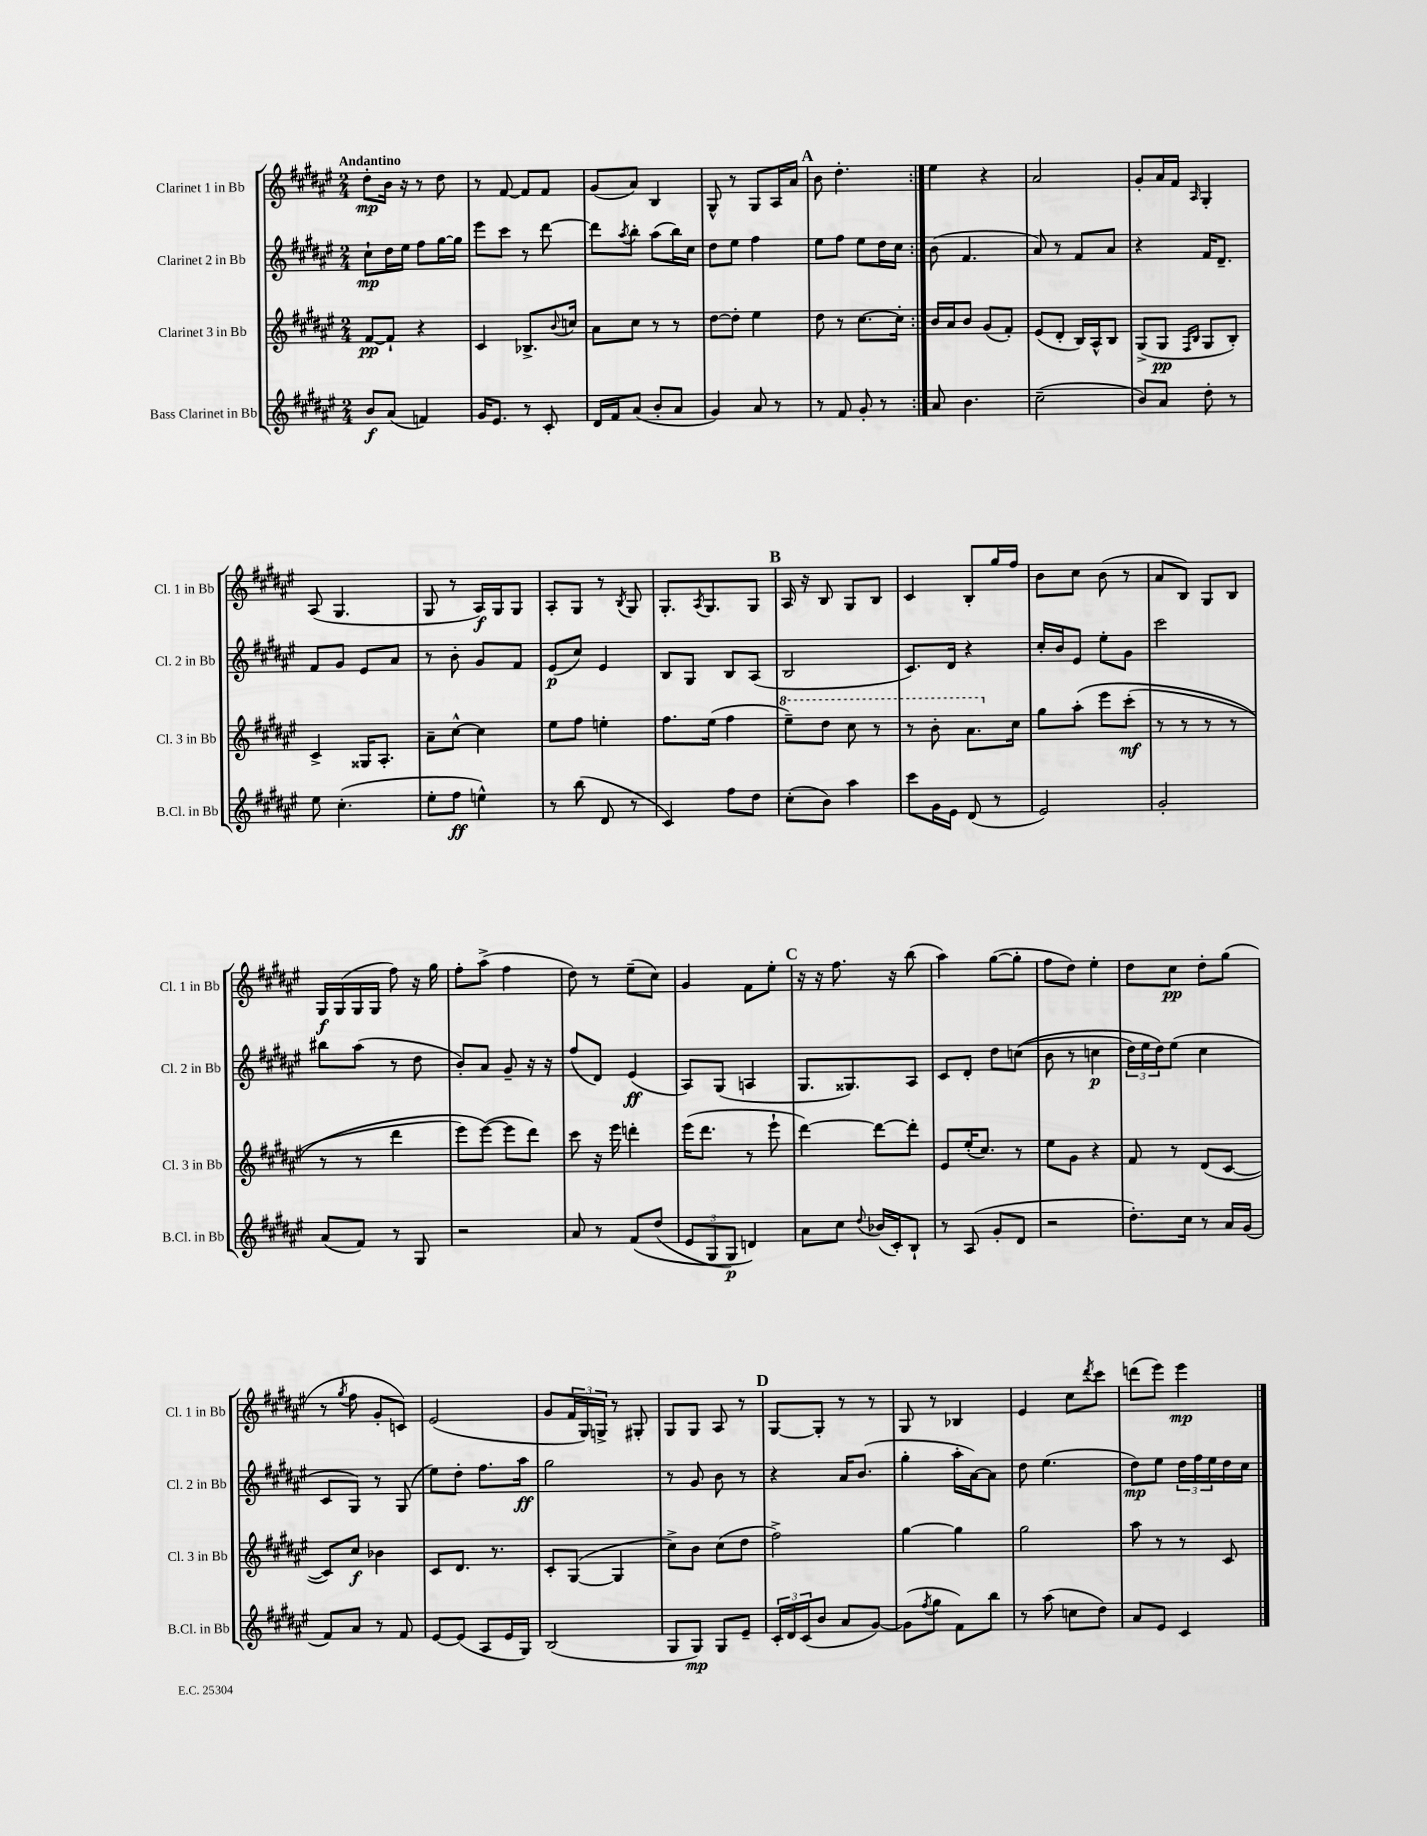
<<
\new StaffGroup <<
\new Staff = "s0" \with { instrumentName = "Clarinet 1 in Bb" shortInstrumentName = "Cl. 1 in Bb" } {
    \clef treble \key fis \major \numericTimeSignature \time 2/4 \tempo "Andantino"
    \repeat volta 2 { dis''8-.\mp b'16 r16 r8 dis''8 |
    r8 fis'8~ fis'8 fis'8 |
    gis'8( ais'8) b4 |
    gis8-^ r8 gis8 ais16 ais'16 |
    \mark \markup { \bold "A" } b'8 dis''4.-. | }
    eis''4 r4 |
    ais'2 |
    gis'8-. ais'16 fis'16 \grace { ais16 } gis4-. |
    ais8( gis4. |
    gis8 r8 ais16\f) gis16 gis8 |
    ais8-. gis8 r8 \acciaccatura { b8 } gis8 |
    gis8.-. \acciaccatura { ais8 } gis8. gis8 |
    \mark \markup { \bold "B" } ais16 r16 b8 gis8 b8 |
    cis'4 b8-. gis''16 fis''16 |
    b'8 cis''8 b'8( r8 |
    ais'8 b8) gis8 b8 |
    gis16\f gis16( gis16 gis16 fis''8) r16 gis''16 |
    fis''8-. ais''8->( fis''4 |
    dis''8) r8 eis''8--( cis''8) |
    gis'4 fis'8 eis''8-. |
    \mark \markup { \bold "C" } r16 r16 fis''8. r16 b''8( |
    ais''4) gis''8~( gis''8-. |
    fis''8 dis''8) eis''4-. |
    dis''8 cis''8\pp dis''8-. gis''8( |
    r8 \acciaccatura { gis''8 } fis''8 gis'8-. c'8) |
    eis'2( |
    gis'8 \tuplet 3/2 { fis'16 gis16) g16-> } r8 gis8-. |
    gis8 gis8 ais8 r8 |
    \mark \markup { \bold "D" } gis8~ gis8-. r8 r8 |
    gis8 r8 bes4 |
    eis'4 cis''8 \acciaccatura { dis'''8 } cis'''8 |
    d'''8( eis'''8) eis'''4\mp \bar "|." |
}
\new Staff = "s1" \with { instrumentName = "Clarinet 2 in Bb" shortInstrumentName = "Cl. 2 in Bb" } {
    \clef treble \key fis \major \numericTimeSignature \time 2/4
    \repeat volta 2 { cis''8-!\mp dis''16 eis''16 fis''8 gis''16~ gis''16 |
    eis'''8 cis'''8 r8 dis'''8~ |
    dis'''8 \acciaccatura { ais''8 } b''8-. ais''8( b''16) cis''16 |
    dis''8 eis''8 fis''4 |
    \mark \markup { \bold "A" } eis''8 fis''8 eis''8 dis''16 cis''16 | }
    b'8( fis'4. |
    ais'8) r8 fis'8 ais'8 |
    r4 fis'16 dis'8.-- |
    fis'8 gis'8 eis'8 ais'8 |
    r8 b'8-. gis'8 fis'8 |
    eis'8\p( cis''8) eis'4 |
    b8 gis8 b8 ais8( |
    \mark \markup { \bold "B" } b2 |
    cis'8.) dis'16 r4 |
    cis''16-. b'16 eis'8 eis''8-. gis'8 |
    cis'''2 |
    bis''8 ais''8( r8 dis''8 |
    b'8-.) ais'8 gis'8-- r16 r16 |
    fis''8( dis'8) eis'4\ff( |
    ais8) gis8( a4 |
    \mark \markup { \bold "C" } gis8. gisis8.) ais8 |
    cis'8 dis'8-. dis''8 c''8(\( |
    b'8 r8 c''4\p |
    \tuplet 3/2 { dis''16) eis''16 dis''16\) } eis''8( cis''4 |
    cis'8 gis8) r8 gis8( |
    eis''8) dis''8-. fis''8. ais''16\ff |
    gis''2 |
    r8 gis'8 b'8 r8 |
    \mark \markup { \bold "D" } r4 ais'16 b'8.( |
    gis''4-. ais''16-. ais'16~) ais'8 |
    dis''8 eis''4.( |
    dis''8\mp) eis''8 \tuplet 3/2 { dis''16 fis''16 eis''16 } dis''16 cis''16 \bar "|." |
}
\new Staff = "s2" \with { instrumentName = "Clarinet 3 in Bb" shortInstrumentName = "Cl. 3 in Bb" } {
    \clef treble \key fis \major \numericTimeSignature \time 2/4
    \repeat volta 2 { fis'8~\pp fis'8-! r4 |
    cis'4 bes8.-> \appoggiatura { b'8 } c''16 |
    ais'8 cis''8 r8 r8 |
    dis''8~ dis''8-. eis''4 |
    \mark \markup { \bold "A" } dis''8 r8 cis''8.~ cis''16-. | }
    b'16 ais'16 b'8 gis'8( fis'8-.) |
    eis'8( dis'8-. b16) ais16-^ b8 |
    gis8->( gis8\pp \grace { fis16 b16 } gis8 b8-.) |
    cis'4-> gisis16 ais8.-. |
    ais'8-- cis''8~-^ cis''4 |
    eis''8 fis''8 e''4-. |
    fis''8. eis''16( fis''4 |
    \mark \markup { \bold "B" } \ottava #1 eis'''8--) dis'''8 cis'''8 r8 |
    r8 b''8-. ais''8. \ottava #0 cis''16 |
    gis''8 ais''8-.\( eis'''8 cis'''8-.\mf( |
    r8 r8 r8 r8 |
    r8 r8 dis'''4 |
    eis'''8) eis'''8~(\) eis'''8 dis'''8) |
    cis'''8 r16 eis'''16 d'''4-. |
    eis'''16( dis'''8. r8 eis'''8-! |
    \mark \markup { \bold "C" } dis'''4~) dis'''8~ dis'''8-. |
    eis'8 eis''16-.( cis''8.) r8 |
    eis''8 gis'8 r4 |
    fis'8 r8 dis'8( cis'8~ |
    cis'8) cis''8\f bes'4 |
    cis'8 dis'8. r8. |
    cis'8-. gis8~( gis4 |
    cis''8->) b'8 cis''8( dis''8 |
    \mark \markup { \bold "D" } fis''2->) |
    gis''4~ gis''4 |
    gis''2 |
    ais''8 r8 r8 cis'8 \bar "|." |
}
\new Staff = "s3" \with { instrumentName = "Bass Clarinet in Bb" shortInstrumentName = "B.Cl. in Bb" } {
    \clef treble \key fis \major \numericTimeSignature \time 2/4
    \repeat volta 2 { b'8\f ais'8( f'4) |
    gis'16 eis'8. r8 cis'8-. |
    dis'16 fis'16 ais'8( b'8-. ais'8 |
    gis'4) ais'8 r8 |
    \mark \markup { \bold "A" } r8 fis'8 gis'8-. r8 | }
    ais'8 b'4. |
    cis''2--( |
    b'8) ais'8 dis''8-. r8 |
    eis''8 cis''4.-.( |
    eis''8-. fis''8\ff e''4-^) |
    r8 b''8( dis'8 r8 |
    cis'4) fis''8 dis''8 |
    \mark \markup { \bold "B" } cis''8-.( b'8) ais''4 |
    cis'''8 gis'16 eis'16 dis'8( r8 |
    eis'2) |
    gis'2-. |
    ais'8( fis'8) r8 gis8 |
    r2 |
    ais'8 r8 fis'8\( dis''8( |
    \tuplet 3/2 { eis'8 gis8 gis8\p) } d'4\) |
    \mark \markup { \bold "C" } ais'8 cis''8 \appoggiatura { dis''8 } bes'16( cis'16-.) b8-! |
    r8 ais8( gis'8-. dis'8 |
    r2 |
    dis''8.-.) cis''16 r8 ais'16 gis'16( |
    fis'8) ais'8 r8 fis'8 |
    eis'8~ eis'8( ais8 eis'16 gis16) |
    b2( |
    gis8 gis8\mp) gis8 eis'8-- |
    \mark \markup { \bold "D" } \tuplet 3/2 { cis'16-. dis'16 cis'16( } b'8 ais'8 gis'8~) |
    gis'8( \acciaccatura { fis''8 } gis''8 fis'8) b''8 |
    r8 ais''8( c''8 dis''8) |
    ais'8 eis'8 cis'4 \bar "|." |
}
>>
>>
\layout { \context { \Score \remove "Bar_number_engraver" } }
